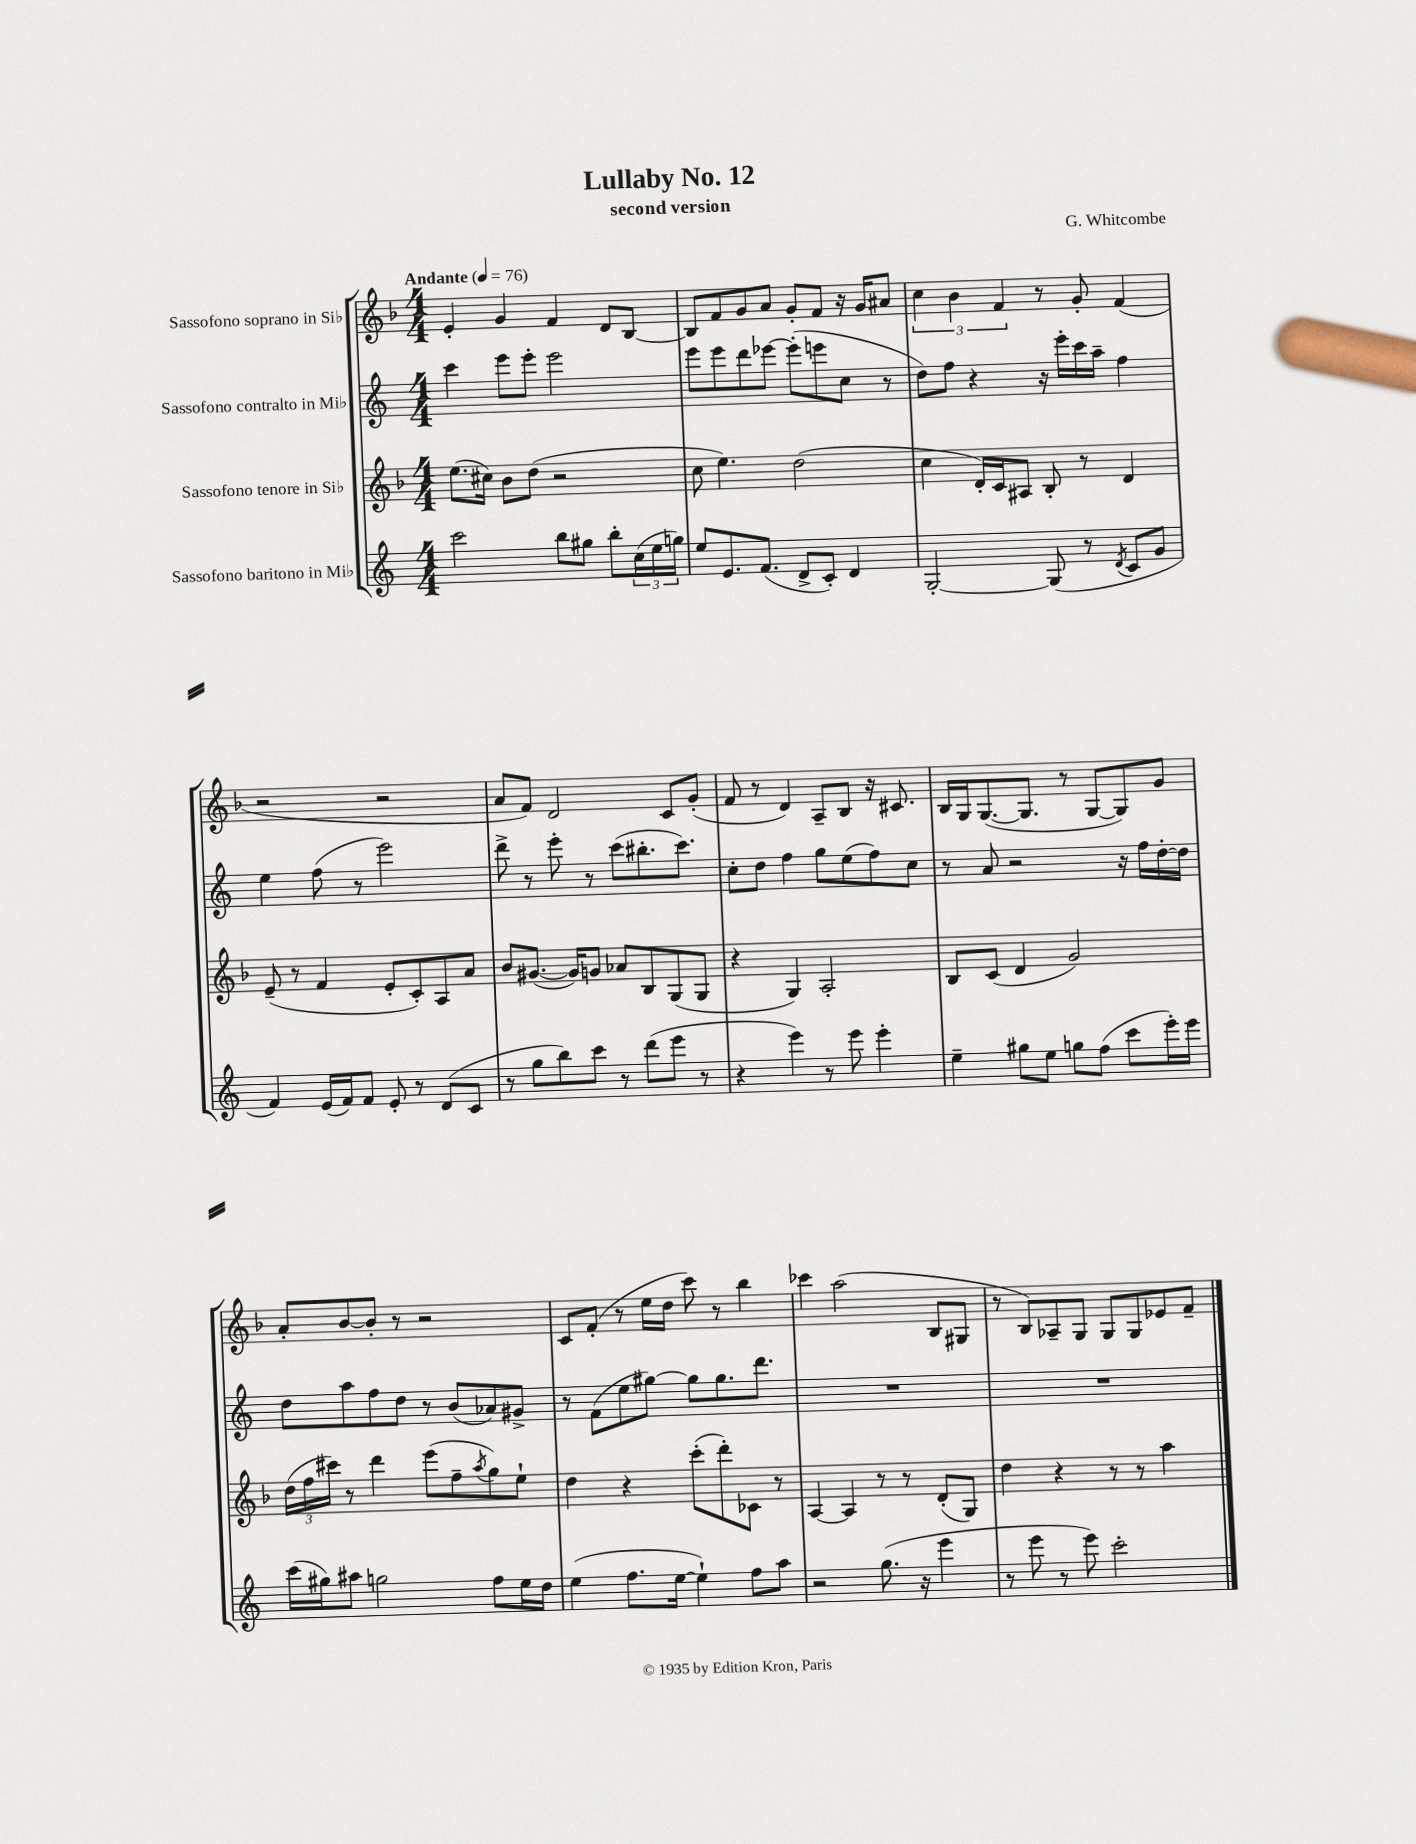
\header { title = "Lullaby No. 12" composer = "G. Whitcombe" subtitle = "second version" }
<<
\new StaffGroup <<
\new Staff = "s0" \with { instrumentName = "Sassofono soprano in Sib" } {
    \clef treble \key f \major \numericTimeSignature \time 4/4 \tempo "Andante" 4 = 76
    e'4-. g'4 f'4 d'8 bes8~ |
    bes8 f'8 g'8 a'8 g'8-. f'8 r16 g'16 ais'8 |
    \tuplet 3/2 { c''4 bes'4 f'4 } r8 g'8-. f'4( |
    r2 r2 |
    a'8 f'8) d'2 c'8 g'8-.( |
    f'8 r8 d'4) a8-- bes8 r16 cis'8. |
    bes16 g16 g8.~( g8. r8 g8~ g8) g'8 |
    a'8-. bes'8~ bes'8-. r8 r2 |
    c'8 f'8-.( r8 e''16 d''16 c'''8) r8 bes''4 |
    ces'''4 a''2( bes8 gis8 |
    r8 bes8) aes8-- g8 g8 g8 ees'8 f'8-- \bar "|." |
}
\new Staff = "s1" \with { instrumentName = "Sassofono contralto in Mib" } {
    \clef treble \key c \major \numericTimeSignature \time 4/4
    c'''4 e'''8 e'''8-. e'''2 |
    e'''8 e'''8 d'''8 ees'''8~ ees'''8-.( e'''8 c''8 r8 |
    d''8) f''8 r4 r16 e'''16-. c'''16 a''16-- f''4 |
    e''4 f''8( r8 e'''2) |
    d'''8-> r8 e'''8-. r8 c'''8( bis''8.-. c'''8.) |
    c''8-. d''8 f''4 g''8 e''8( f''8) c''8 |
    r8 a'8 r2 r16 f''16 d''16~-. d''16 |
    d''8 a''8 f''8 d''8 r8 b'8( aes'8) gis'8-> |
    r8 f'8( e''8 gis''8~) gis''8 gis''8. d'''8. |
    R1 |
    R1 \bar "|." |
}
\new Staff = "s2" \with { instrumentName = "Sassofono tenore in Sib" } {
    \clef treble \key f \major \numericTimeSignature \time 4/4
    e''8.( cis''16) bes'8 d''8( r2 |
    c''8 e''4.) d''2( |
    c''4 d'16-.) c'16 ais8 bes8-. r8 d'4 |
    e'8--( r8 f'4 e'8-. c'8-.) a8 a'8 |
    bes'8 gis'8.~( gis'16) g'8 aes'8 bes8 g8( g8 |
    r4 g4) a2-. |
    bes8 c'8( d'4 g'2) |
    \tuplet 3/2 { d''16( f''16 cis'''16) } r8 d'''4 e'''8( f''8-- \acciaccatura { a''8 } g''8) e''8-! |
    d''4 r4 c'''8-.( d'''8-.) ces'8 r8 |
    a4~ a4 r8 r8 d'8-.( g8) |
    d''4 r4 r8 r8 a''4 \bar "|." |
}
\new Staff = "s3" \with { instrumentName = "Sassofono baritono in Mib" } {
    \clef treble \key c \major \numericTimeSignature \time 4/4
    c'''2 b''8 gis''8 b''8-. \tuplet 3/2 { c''16( e''16 g''16) } |
    e''8 e'8. f'8.( d'8-> c'8-.) d'4 |
    g2~-. g8( r8 \acciaccatura { d'8 } c'8 g'8 |
    f'4) e'16( f'16) f'8 e'8-. r8 d'8( c'8 |
    r8 g''8 b''8) c'''8 r8 d'''8( e'''8 r8 |
    r4 e'''4) r8 e'''8 e'''4-. |
    e''4-- gis''8 e''8 g''8 f''8( c'''8 e'''16-.) e'''16 |
    c'''16( gis''16) ais''8 g''2 f''8 e''16 d''16 |
    e''4( f''8. e''16~ e''4-!) f''8 a''8 |
    r2 g''8.( r16 e'''4 |
    r8 e'''8 r8 e'''8) c'''2-. \bar "|." |
}
>>
>>
\layout { \context { \Score \remove "Bar_number_engraver" } }
